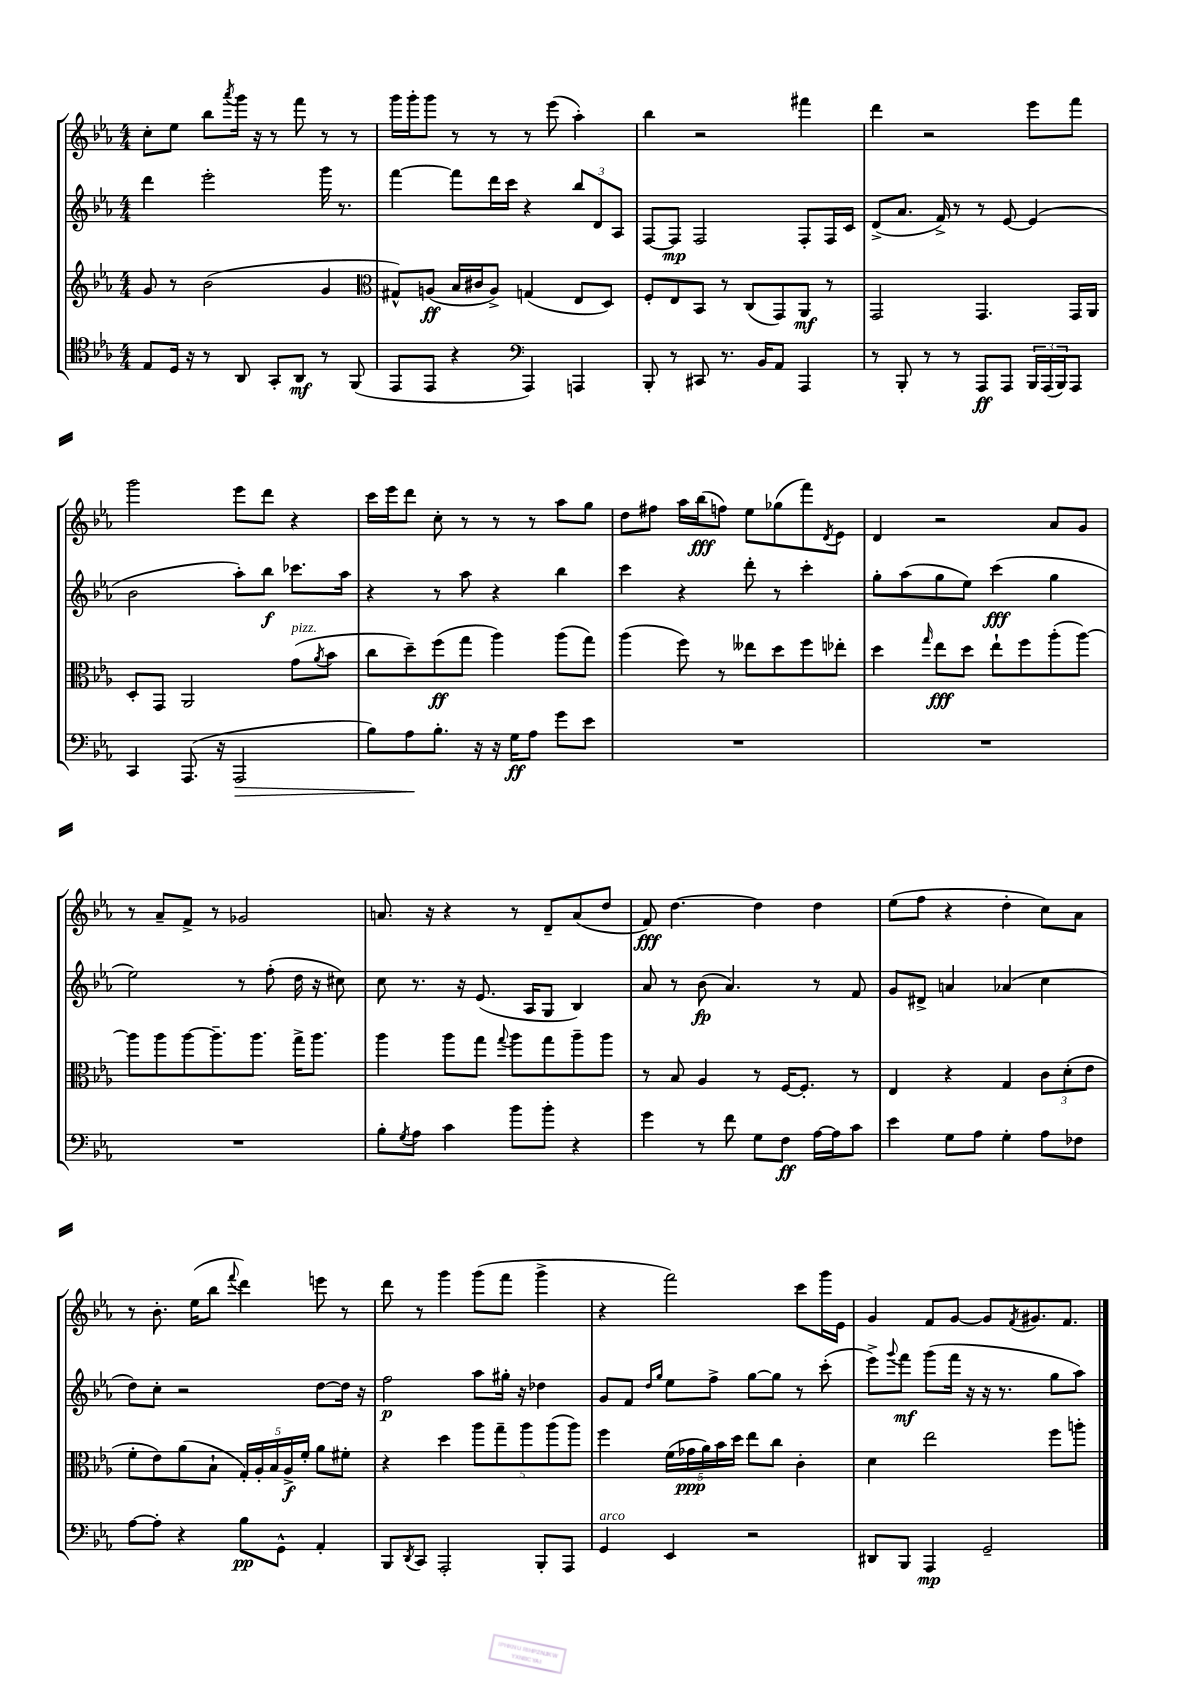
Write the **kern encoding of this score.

**kern	**dynam	**kern	**dynam	**kern	**dynam	**kern	**dynam
*part4	*part4	*part3	*part3	*part2	*part2	*part1	*part1
*staff4	*staff4	*staff3	*staff3	*staff2	*staff2	*staff1	*staff1
*clefC4	*	*clefG2	*	*clefG2	*	*clefG2	*
*k[b-e-a-]	*	*k[b-e-a-]	*	*k[b-e-a-]	*	*k[b-e-a-]	*
*M4/4	*	*M4/4	*	*M4/4	*	*M4/4	*
=21	=21	=21	=21	=21	=21	=21	=21
8E-/L	.	8g/	.	4ddd\	.	8cc'\L	.
16D/Jk	.	8r	.	.	.	8ee-\J	.
16r	.	.	.	.	.	.	.
8r	.	(2b-\	.	2eee-'\	.	8bb-\L	.
.	.	.	.	.	.	8qaaa-/	.
8AA-/	.	.	.	.	.	16ggg\Jk	.
.	.	.	.	.	.	16r	.
8GG'/L	.	.	.	.	.	8r	.
8AA-/J	mf	.	.	.	.	8fff\	.
8r	.	4g/	.	16ggg\	.	8r	.
.	.	.	.	8.r	.	.	.
(8FF/	.	.	.	.	.	8r	.
=22	=22	=22	=22	=22	=22	=22	=22
*	*	*clefC3	*	*	*	*	*
8EE-/L	.	8G#X^^/L)	.	[4fff\	.	16ggg\LL	.
.	.	.	.	.	.	16ggg'\J	.
8EE-/J	.	(8An/J	ff	.	.	8ggg\J	.
4r	.	16B-/LL	.	8fff\L]	.	8r	.
.	.	16c#X/J	.	.	.	.	.
.	.	8A^/J)	.	16ddd\L	.	8r	.
.	.	.	.	16ccc\JJ	.	.	.
*clefF4	*	*	*	*	*	*	*
4AAA-/)	.	(4Gn/	.	4r	.	8r	.
.	.	.	.	.	.	(8eee-\	.
4AAAn/	.	8E-/L	.	12bb-/L	.	4aa-'\)	.
.	.	.	.	12d/	.	.	.
.	.	8D/J)	.	.	.	.	.
.	.	.	.	12A-/J	.	.	.
=23	=23	=23	=23	=23	=23	=23	=23
8BBB-'/	.	8F'/L	.	[8F/L	.	4bb-\	.
8r	.	8E-/	.	8F/J]	mp	.	.
8CC#X/	.	8BB-/J	.	2F/	.	2r	.
8.r	.	8r	.	.	.	.	.
.	.	(8C/L	.	.	.	.	.
16BB-/KL	.	.	.	.	.	.	.
8AA-/J	.	8GG/)	.	.	.	.	.
4AAA-/	.	8AA-/J	mf	8F'/L	.	4fff#X\	.
.	.	8r	.	16F/L	.	.	.
.	.	.	.	16c/JJ	.	.	.
=24	=24	=24	=24	=24	=24	=24	=24
8r	.	2GG/	.	(8d^/L	.	4ddd\	.
8BBB-'/	.	.	.	8.a-/J	.	.	.
8r	.	.	.	.	.	2r	.
.	.	.	.	16f^/)	.	.	.
8r	.	.	.	8r	.	.	.
8AAA-/L	ff	4.GG/	.	8r	.	.	.
8AAA-/J	.	.	.	[8e-/	.	.	.
24BBB-/LL	.	.	.	(4e-/]	.	8eee-\L	.
(24AAA-/	.	.	.	.	.	.	.
24BBB-/J)	.	.	.	.	.	.	.
8AAA-/J	.	16GG/LL	.	.	.	8fff\J	.
.	.	16AA-/JJ	.	.	.	.	.
!!LO:LB:g=z
=25	=25	=25	=25	=25	=25	=25	=25
4CC/	.	8D'/L	.	2b-\	.	2ggg\	.
.	.	8GG/J	.	.	.	.	.
(8.AAA-/	.	2AA-/	.	.	.	.	.
16r	.	.	.	.	.	.	.
!	!LO:HP:b	!	!	!	!	!	!
2AAA-/	>	.	.	8aa-'\L)	.	8eee-\L	.
.	.	.	.	8bb-\J	f	8ddd\J	.
!	!	!LO:TX:a:i:t=pizz.	!	!	!	!	!
.	.	(8g\L	.	8.ccc-X\L	.	4r	.
.	.	8qa-/	.	.	.	.	.
.	.	8b-\J	.	.	.	.	.
.	.	.	.	16aa-\Jk	.	.	.
=26	=26	=26	=26	=26	=26	=26	=26
8B-\L)	.	8cc\L	.	4r	.	16ccc\LL	.
.	.	.	.	.	.	16eee-\J	.
8A-\	.	8dd~\)	.	.	.	8ddd\J	.
8.B-'\J	]	(8ff\	ff	8r	.	8cc'\	.
.	.	8gg\J	.	8aa-\	.	8r	.
16r	.	.	.	.	.	.	.
16r	.	4aa-\)	.	4r	.	8r	.
16G\KL	ff	.	.	.	.	.	.
8A-\J	.	.	.	.	.	8r	.
8g\L	.	(8aa-\L	.	4bb-\	.	8aa-\L	.
8e-\J	.	8gg\J)	.	.	.	8gg\J	.
=27	=27	=27	=27	=27	=27	=27	=27
1r	.	(4aa-\	.	4ccc\	.	8dd\L	.
.	.	.	.	.	.	8ff#X\J	.
.	.	8ff\)	.	4r	.	16aa-\LL	.
.	.	.	.	.	.	(16bb-\J	fff
.	.	8r	.	.	.	8ffn\J)	.
.	.	8ee--X\L	.	8ddd'\	.	8ee-\L	.
.	.	8dd\	.	8r	.	(8gg-X\	.
.	.	8ff\	.	4ccc'\	.	8fff\)	.
.	.	.	.	.	.	8qd/	.
.	.	8ee-X'\J	.	.	.	8e-\J	.
=28	=28	=28	=28	=28	=28	=28	=28
1r	.	4dd\	.	8gg'\L	.	4d/	.
.	.	.	.	(8aa-\	.	.	.
.	.	16qqgg/	.	.	.	.	.
.	.	8ee-\L	fff	8gg\	.	2r	.
.	.	8dd\J	.	8ee-\J)	.	.	.
.	.	8ee-`\L	.	(4ccc\	fff	.	.
.	.	8ff\	.	.	.	.	.
.	.	(8aa-'\	.	4gg\	.	8a-/L	.
.	.	[8aa-\J)	.	.	.	8g/J	.
!!LO:LB:g=z
=29	=29	=29	=29	=29	=29	=29	=29
1r	.	8aa-\L]	.	2ee-\)	.	8r	.
.	.	8aa-\	.	.	.	8a-~/L	.
.	.	[8aa-\	.	.	.	8f^/J	.
.	.	8.aa-~\]	.	.	.	8r	.
.	.	.	.	8r	.	2g-X/	.
.	.	8.aa-\J	.	.	.	.	.
.	.	.	.	(8ff'\	.	.	.
.	.	16gg^\KL	.	16dd\	.	.	.
.	.	8.aa-\J	.	16r	.	.	.
.	.	.	.	8cc#X\)	.	.	.
=30	=30	=30	=30	=30	=30	=30	=30
8B-'\L	.	4aa-\	.	8cc\	.	8.an/	.
8qG/	.	.	.	.	.	.	.
8A-\J	.	.	.	8.r	.	.	.
.	.	.	.	.	.	16r	.
4c\	.	8aa-\L	.	.	.	4r	.
.	.	.	.	16r	.	.	.
.	.	8gg\J	.	(8.e-/	.	.	.
.	.	8qqgg/	.	.	.	.	.
8b-\L	.	8aa-\L	.	.	.	8r	.
.	.	.	.	16A-/KL	.	.	.
8b-'\J	.	8gg\	.	8G/J	.	8d~/L	.
4r	.	8aa-~\	.	4B-/)	.	(8a/	.
.	.	8aa-\J	.	.	.	8dd/J	.
=31	=31	=31	=31	=31	=31	=31	=31
4g\	.	8r	.	8a-/	.	8f/)	fff
.	.	8B-/	.	8r	.	[4.dd\	.
8r	.	4A-/	.	(8b-\	fp	.	.
8f\	.	.	.	4.a-/)	.	.	.
8G\L	.	8r	.	.	.	4dd\]	.
8F\J	ff	[16F/KL	.	.	.	.	.
.	.	8.F'/J]	.	.	.	.	.
[16A-\LL	.	.	.	8r	.	4dd\	.
16A-\J]	.	.	.	.	.	.	.
8c\J	.	8r	.	8f/	.	.	.
=32	=32	=32	=32	=32	=32	=32	=32
4e-\	.	4E-/	.	8g/L	.	(8ee-\L	.
.	.	.	.	8d#X^/J	.	8ff\J	.
8G\L	.	4r	.	4an/	.	4r	.
8A-\J	.	.	.	.	.	.	.
4G'\	.	4G/	.	(4a-X/	.	4dd'\	.
8A-\L	.	12c\L	.	4cc\	.	8cc\L)	.
.	.	(12d'\	.	.	.	.	.
8F-X\J	.	.	.	.	.	8a-\J	.
.	.	12e-\J	.	.	.	.	.
!!LO:LB:g=z
=33	=33	=33	=33	=33	=33	=33	=33
[8A-\L	.	8f'\L	.	8dd\L)	.	8r	.
8A-'\J]	.	8e-\)	.	8cc'\J	.	8.b-'\	.
4r	.	(8a-\	.	2r	.	.	.
.	.	.	.	.	.	(16ee-\KL	.
.	.	8B-`\J	.	.	.	8bb-\J	.
.	.	.	.	.	.	8qqfff/	.
8B-\L	pp	20G'/LL)	.	.	.	4ddd\)	.
.	.	20A-'/	.	.	.	.	.
.	.	20B-/	.	.	.	.	.
8GG^^\J	.	.	.	.	.	.	.
.	.	20A-^/	f	.	.	.	.
.	.	20f'/JJ	.	.	.	.	.
4AA-'/	.	8a-\L	.	[8dd\L	.	8eeen\	.
.	.	8f#X'\J	.	16dd\Jk]	.	8r	.
.	.	.	.	16r	.	.	.
=34	=34	=34	=34	=34	=34	=34	=34
8BBB-/L	.	4r	.	2ff\	p	8ddd\	.
8qDD/	.	.	.	.	.	.	.
8CC/J	.	.	.	.	.	8r	.
2AAA-'/	.	4dd\	.	.	.	4ggg\	.
.	.	10aa-\L	.	8aa-\L	.	(8ggg\L	.
.	.	10gg~\	.	.	.	.	.
.	.	.	.	16gg#X'\Jk	.	8fff\J	.
.	.	.	.	16r	.	.	.
.	.	10aa-\	.	.	.	.	.
8BBB-'/L	.	.	.	4dd-X\	.	4ggg^\	.
.	.	(10aa-\	.	.	.	.	.
8AAA-/J	.	.	.	.	.	.	.
.	.	10aa-\J)	.	.	.	.	.
=35	=35	=35	=35	=35	=35	=35	=35
!LO:TX:a:i:t=arco	!	!	!	!	!	!	!
4GG/	.	4ff\	.	8g/L	.	4r	.
.	.	.	.	8f/J	.	.	.
.	.	.	.	16qqdd/LL	.	.	.
.	.	.	.	16qqgg/JJ	.	.	.
4EE-/	.	(20f\LL	.	8ee-\L	.	2fff\)	.
.	.	20g-X\	ppp	.	.	.	.
.	.	20a-\)	.	.	.	.	.
.	.	.	.	8ff^\J	.	.	.
.	.	20b-\	.	.	.	.	.
.	.	20dd\JJ	.	.	.	.	.
2r	.	8ee-\L	.	[8gg\L	.	.	.
.	.	8cc\J	.	8gg\J]	.	.	.
.	.	4c'\	.	8r	.	8ccc\L	.
.	.	.	.	(8ccc'\	.	16ggg\L	.
.	.	.	.	.	.	16e-\JJ	.
=36	=36	=36	=36	=36	=36	=36	=36
8DD#X/L	.	4d\	.	8eee-^\L)	.	4g/	.
.	.	.	.	8qqggg/	.	.	.
8BBB-/J	.	.	.	8fff\J	mf	.	.
4AAA-/	mp	2ee-\	.	(8ggg\L	.	8f/L	.
.	.	.	.	16fff\Jk	.	[8g/J	.
.	.	.	.	16r	.	.	.
2GG~/	.	.	.	16r	.	8g/L]	.
.	.	.	.	8.r	.	.	.
.	.	.	.	.	.	8qf/	.
.	.	.	.	.	.	8.g#X/	.
.	.	8ff\L	.	8gg\L	.	.	.
.	.	.	.	.	.	8.f/J	.
.	.	8aan'\J	.	8aa-\J)	.	.	.
==	==	==	==	==	==	==	==
*-	*-	*-	*-	*-	*-	*-	*-
